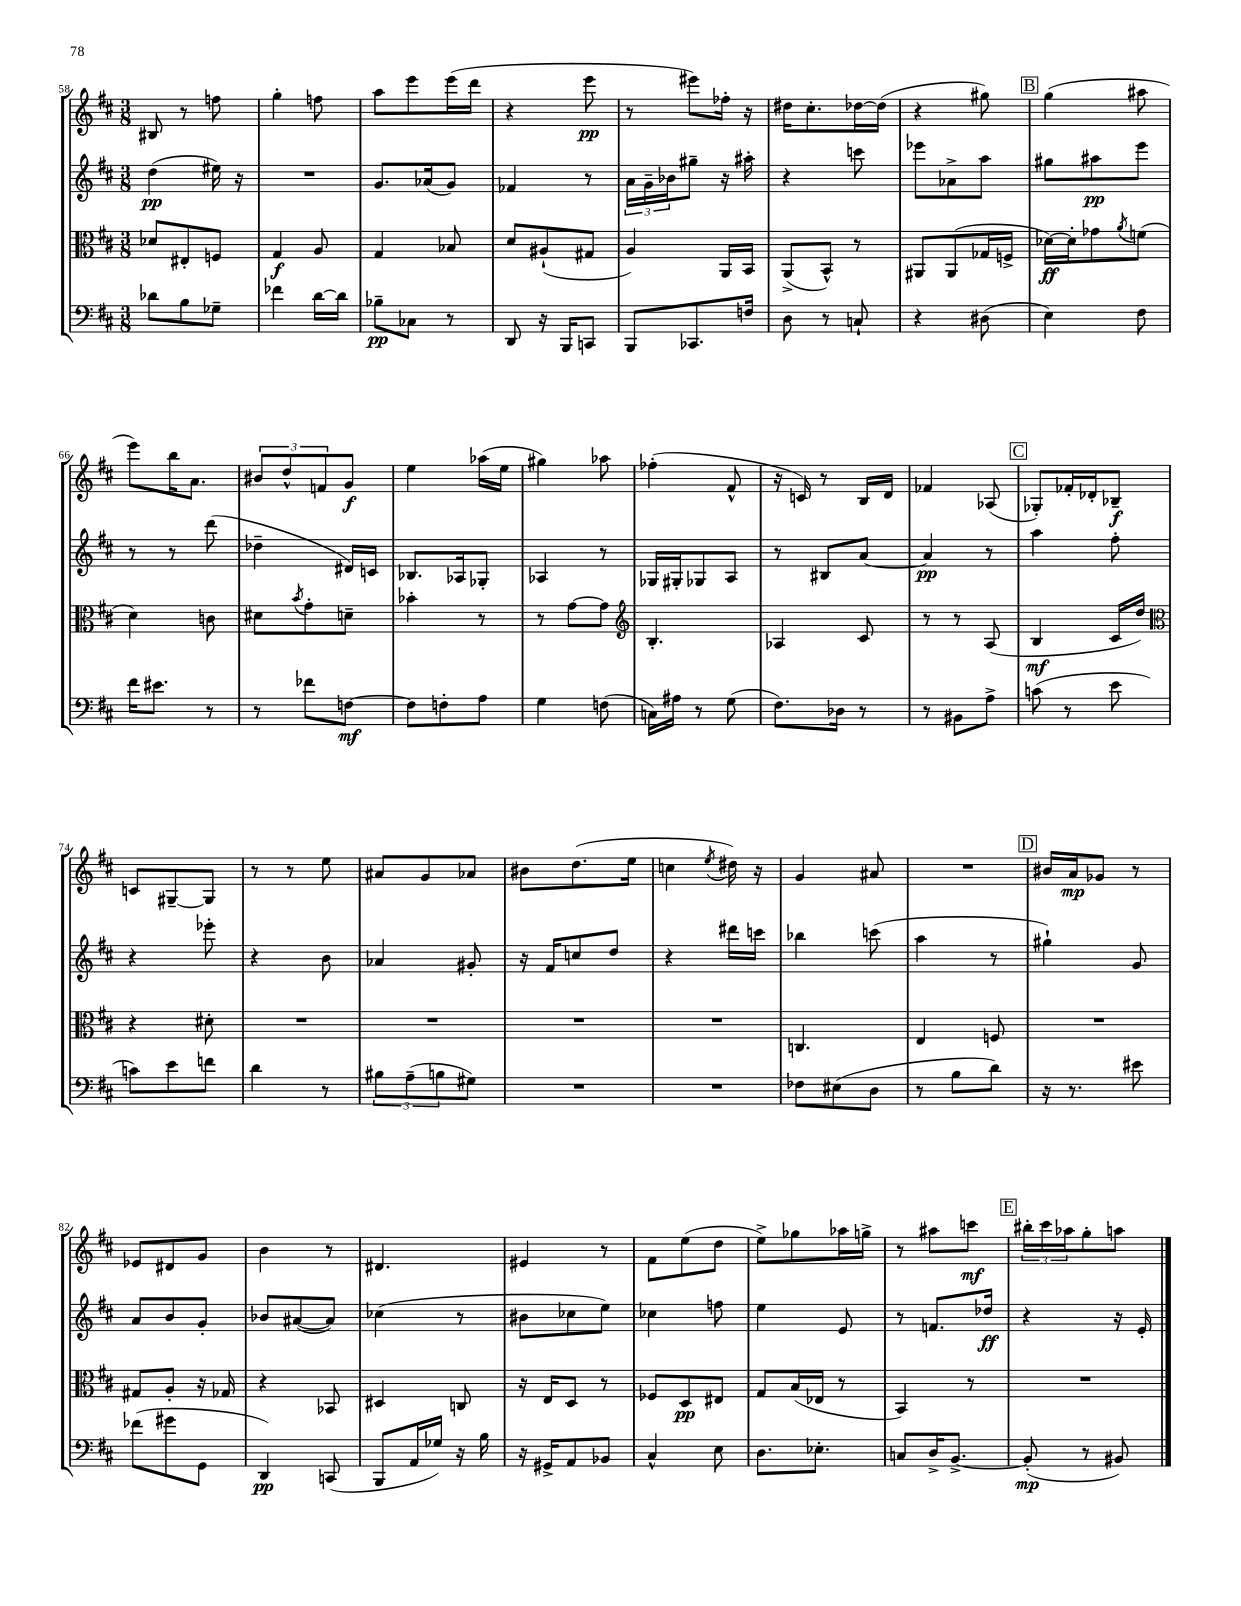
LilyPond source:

<<
\new StaffGroup <<
\new Staff = "s0" {
    \clef treble \key d \major \numericTimeSignature \time 3/8
    bis8 r8 f''8 |
    g''4-. f''8 |
    a''8 e'''8 e'''16( d'''16 |
    r4 e'''8\pp |
    r8 eis'''8) fes''16-. r16 |
    dis''16 cis''8.-. des''16~ des''16( |
    r4 gis''8) |
    \mark \markup { \box "B" } g''4( ais''8 |
    e'''8) b''16 a'8. |
    \tuplet 3/2 { bis'8 d''8-^ f'8 } g'8\f |
    e''4 aes''16( e''16 |
    gis''4) aes''8 |
    fes''4-.( fis'8-^ |
    r16 c'16) r8 b16 d'16 |
    fes'4 aes8( |
    \mark \markup { \box "C" } ges8-.) fes'16-. des'16-. bes8--\f |
    c'8 gis8~-- gis8 |
    r8 r8 e''8 |
    ais'8 g'8 aes'8 |
    bis'8 d''8.( e''16 |
    c''4 \acciaccatura { e''8 } dis''16) r16 |
    g'4 ais'8 |
    R4. |
    \mark \markup { \box "D" } bis'16 a'16\mp ges'8 r8 |
    ees'8 dis'8 g'8 |
    b'4 r8 |
    dis'4. |
    eis'4 r8 |
    fis'8 e''8( d''8 |
    e''8->) ges''8 aes''16 g''16-> |
    r8 ais''8 c'''8\mf |
    \mark \markup { \box "E" } \tuplet 3/2 { bis''16-. cis'''16 aes''16 } g''8-. a''8 \bar "|." |
}
\new Staff = "s1" {
    \clef treble \key d \major \numericTimeSignature \time 3/8
    d''4\pp( eis''16) r16 |
    R4. |
    g'8. aes'16( g'8) |
    fes'4 r8 |
    \tuplet 3/2 { a'16 g'16-- bes'16 } gis''8-- r16 ais''16-. |
    r4 c'''8 |
    ees'''8 aes'8-> a''8 |
    \mark \markup { \box "B" } gis''8 ais''8\pp e'''8 |
    r8 r8 d'''8( |
    des''4-- dis'16) c'16 |
    bes8. aes16 ges8-. |
    aes4 r8 |
    ges16 gis16-. ges8 a8 |
    r8 bis8 a'8~ |
    a'4\pp r8 |
    \mark \markup { \box "C" } a''4 fis''8-. |
    r4 ees'''8-. |
    r4 b'8 |
    aes'4 gis'8-. |
    r16 fis'16 c''8 d''8 |
    r4 dis'''16 c'''16 |
    bes''4 c'''8( |
    a''4 r8 |
    \mark \markup { \box "D" } gis''4-!) g'8 |
    a'8 b'8 g'8-. |
    bes'8 ais'8~( ais'8) |
    ces''4( r8 |
    bis'8 ces''8 e''8) |
    ces''4 f''8 |
    e''4 e'8 |
    r8 f'8. des''16\ff |
    \mark \markup { \box "E" } r4 r16 e'16-. \bar "|." |
}
\new Staff = "s2" {
    \clef alto \key d \major \numericTimeSignature \time 3/8
    des'8 eis8-. f8 |
    g4\f a8 |
    g4 bes8 |
    d'8 ais8-!( gis8 |
    a4) a,16 b,16 |
    a,8->( b,8-^) r8 |
    ais,8 ais,8( ges16 f16-> |
    \mark \markup { \box "B" } des'16~\ff) des'16-. ges'8 \acciaccatura { a'8 } f'8( |
    d'4) c'8 |
    dis'8 \acciaccatura { b'8 } g'8-. d'8-- |
    bes'4-. r8 |
    r8 g'8~ g'8 |
    \clef treble b4.-. |
    aes4 cis'8 |
    r8 r8 a8( |
    \mark \markup { \box "C" } b4\mf cis'16 d''16) |
    \clef alto r4 dis'8-. |
    R4. |
    R4. |
    R4. |
    R4. |
    c4. |
    e4 f8 |
    \mark \markup { \box "D" } R4. |
    gis8 a8-. r16 ges16 |
    r4 bes,8 |
    dis4 c8 |
    r16 e16 d8 r8 |
    fes8 d8\pp eis8 |
    g8 b16( ees16 r8 |
    b,4) r8 |
    \mark \markup { \box "E" } R4. \bar "|." |
}
\new Staff = "s3" {
    \clef bass \key d \major \numericTimeSignature \time 3/8
    des'8 b8 ges8-- |
    fes'4 d'16~ d'16 |
    bes8--\pp ces8 r8 |
    d,8 r16 b,,16 c,8 |
    b,,8 ces,8. f16 |
    d8 r8 c8-! |
    r4 dis8( |
    \mark \markup { \box "B" } e4) fis8 |
    fis'16 eis'8. r8 |
    r8 fes'8 f8~\mf |
    f8 f8-. a8 |
    g4 f8( |
    c16) ais16 r8 g8( |
    fis8.) des16 r8 |
    r8 bis,8 a8-> |
    \mark \markup { \box "C" } c'8( r8 e'8 |
    c'8) e'8 f'8 |
    d'4 r8 |
    \tuplet 3/2 { bis8 a8--( b8 } gis8) |
    R4. |
    R4. |
    fes8 eis8( d8 |
    r8 b8 d'8) |
    \mark \markup { \box "D" } r16 r8. eis'8 |
    fes'8( gis'8 g,8 |
    d,4\pp) c,8( |
    b,,8 a,16 ges16) r16 b16 |
    r16 gis,16-> a,8 bes,8 |
    cis4-^ e8 |
    d8. ees8.-. |
    c8 d16-> b,8.~-> |
    \mark \markup { \box "E" } b,8-.\mp( r8 bis,8) \bar "|." |
}
>>
>>
\layout { \context { \Score currentBarNumber = #58 } }
